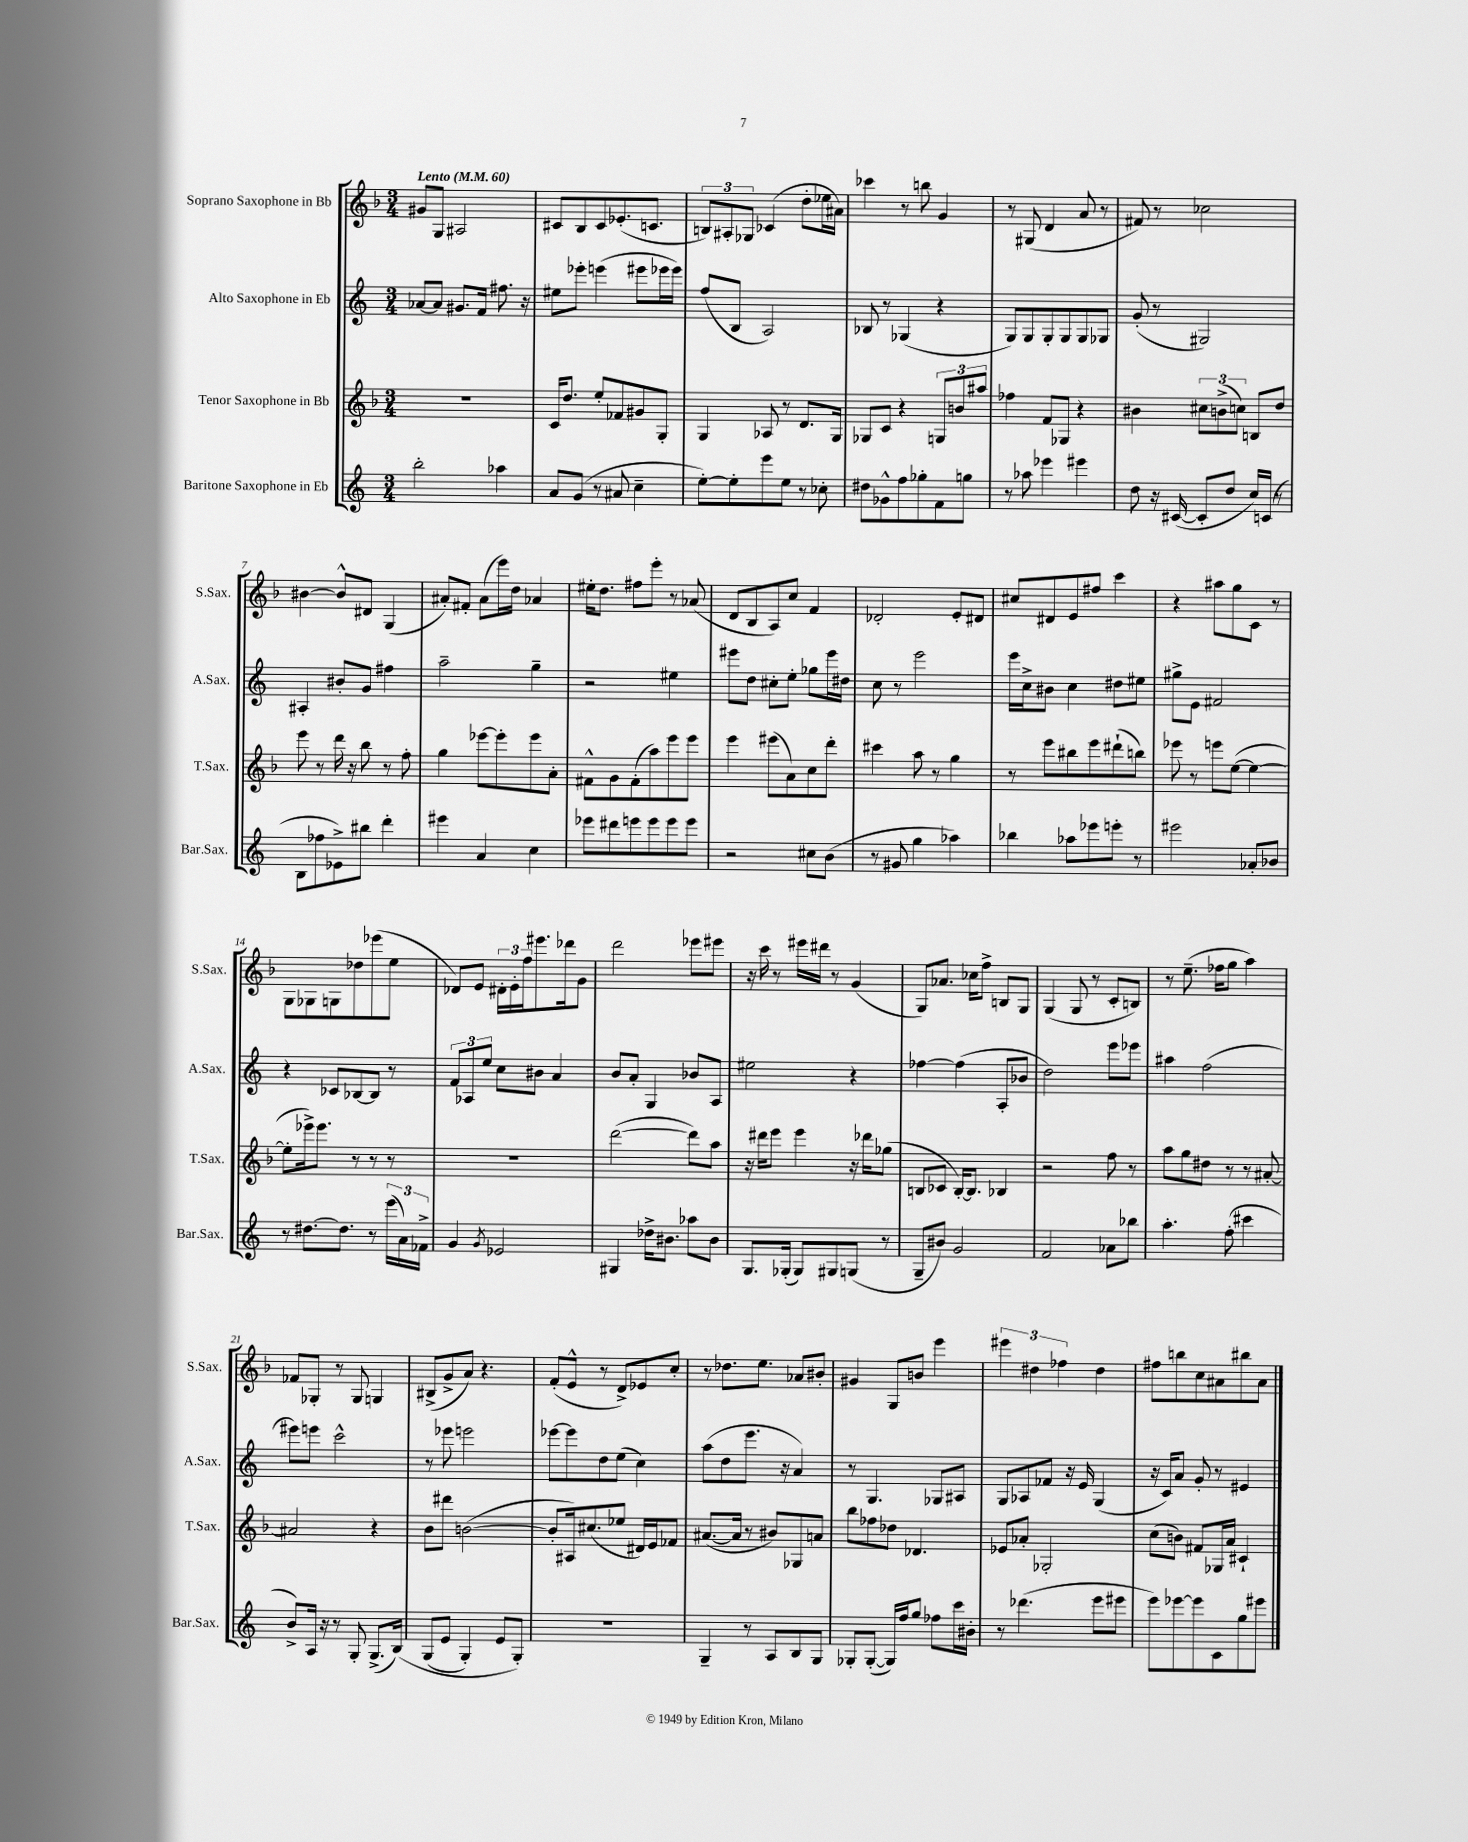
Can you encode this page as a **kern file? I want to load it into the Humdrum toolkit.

**kern	**kern	**kern	**kern
*staff4	*staff3	*staff2	*staff1
*clefG2	*clefG2	*clefG2	*clefG2
*k[]	*k[b-]	*k[]	*k[b-]
*M3/4	*M3/4	*M3/4	*M3/4
*MM60	*MM60	*MM60	*MM60
2bb'\	2.r	[8a-/L	8g#/L
.	.	8a-/]J	8G/J
.	.	8.g#/L	2A#/
.	.	16f/Jk	.
4aa-\	.	8.ff#\	.
.	.	16r	.
=	=	=	=
8a/L	16c/LK	8ee#\L	8c#/L
.	8.dd/J	.	.
(8g/J	.	8eee-'\J	8B-/
8r	8ee'/L	(4eee\	8c#/
8a#/	8f-/	.	(8.e-'/
4cc~\	8g#/	8eee#\L	.
.	.	.	8.c/J
.	8G'/J	16eee-\L	.
.	.	16eee-\JJ)	.
=	=	=	=
[8ee'\L)	4G/	(8ff/L	12B/L)
.	.	.	12A#'/
8ee'\]	.	8B/J	.
.	.	.	12G-/J
8eee\	8A-/	2A/)	(4c-/
8ee\J	8r	.	.
8r	8.d/L	.	8dd'\L
8cc-'\	.	.	16ee-\L
.	16G/Jk	.	16a#\JJ)
=	=	=	=
8dd#\L	8G-/L	8B-/	4ccc-\
8g-^^\	8c/J	8r	.
8ff\	4r	(4G-/	8r
8gg-'\	.	.	8bb\
8f\	12G/L	4r	4g/
.	12b/	.	.
8gg\J	.	.	.
.	12aa#/J	.	.
=	=	=	=
8r	4ff-\	8G/L)	8r
8aa-\	.	8G/	(8G#/
4eee-\	8f/L	8G'/	4d/
.	8G-/J	8G/	.
4eee#\	4r	8G/	8a/
.	.	8G-/J	8r
=	=	=	=
8dd\	4b#\	(8g'/	8f#/)
16r	.	8r	8r
([16c#/	.	.	.
8c#'/]L	12cc#\L	2G#/)	2cc-\
.	(12b^\	.	.
8dd/J	.	.	.
.	12cc\J)	.	.
16cc/LL)	8B/L	.	.
(16c/JJ	.	.	.
8r	8dd/J	.	.
=	=	=	=
8B\L	8eee\	4A#'/	[4b#\
8ff-\	8r	.	.
8e-^\)	16ddd\	8b#'/L	8b#^^/]L
.	16r	.	.
8bb#\J	8bb-\	8g/J	8d#/J
4ddd'\	8r	4ff#\	(4G/
.	8ff'\	.	.
=	=	=	=
4eee#\	4gg\	2aa~\	8a#'/L)
.	.	.	8f#'/J
4a/	[8eee-\L	.	(8a#\L
.	8eee-'\]	.	16eee\L)
.	.	.	16dd\JJ
4cc\	8eee-\	4gg~\	4a-/
.	8a'\J	.	.
=	=	=	=
8eee-\L	8f#^^\L	2r	16ee#'\LK
.	.	.	8.dd\J
8ddd#\	8g\	.	.
8eee\	(8f#'\	.	8ff#\L
8eee\	8aa\)	.	8eee'\J
8eee\	8eee\	4ee#\	8r
8eee\J	8eee\J	.	(8a-/
=	=	=	=
2r	4eee\	8eee#\L	8d/L
.	.	8dd\J	8B-/
.	(8eee#\L	8cc#'\L	8A/)
.	8a\)	8ee'\J	8cc/J
8cc#\L	8cc\	8gg-\L	4f/
(8b\J	8ddd'\J	16eee#\L	.
.	.	16dd#\JJ	.
=	=	=	=
8r	4ccc#\	8cc\	2d-'/
8g#/	.	8r	.
4gg\	8aa\	2eee\	.
.	8r	.	.
4aa-\)	4gg\	.	8e'/L
.	.	.	8d#/J
=	=	=	=
4bb-\	8r	16eee\LL	8cc#/L
.	.	16cc^\J	.
.	8eee\L	8b#\J	8d#/
8aa-\L	8bb#\	4cc\	8e/
8eee-\	8eee\	.	8ff#/J
8eee'\J	(8ddd#`\	8dd#\L	4ccc\
8r	8bb\J)	8ee#\J	.
=	=	=	=
2eee#\	8eee-\	8gg#^\L	4r
.	8r	8e\J	.
.	8eee\L	2f#/	8aa#\L
.	([8ee\J	.	8gg\
8a-'/L	4ee\_	.	8c\J
8b-/J	.	.	8r
=	=	=	=
8r	8ee'\]L	4r	8G\L
[8.dd#\L	16eee-^\k)	.	8G-\
.	8.eee-\J	.	.
.	.	8c-/L	8G\
8.dd#\]J	.	.	.
.	8r	[8B-/	8dd-\
8r	8r	8B-/]J	(8eee-\
(24eee\LL	8r	8r	8ee\J
24a\)	.	.	.
24f-^\JJ	.	.	.
=	=	=	=
4g/	2.r	12f/L	8d-/L)
.	.	12A-/	.
.	.	.	8e/J
.	.	12ee/J	.
8qg/	.	.	.
2e-/	.	8cc\L	24d#'\LL
.	.	.	24e'\
.	.	.	24ff\J
.	.	8b#\J	8.eee#\
.	.	4a/	.
.	.	.	16ddd-\k
.	.	.	8g\J
=	=	=	=
4G#/	([2ddd\	8b/L	2ddd\
.	.	8a'/J	.
16dd-^\LK	.	4G/	.
8.b#\J	.	.	.
8aa-\L	8ddd\]L)	8b-/L	8eee-\L
8b#\J	8aa\J	8A/J	8eee#\J
=	=	=	=
8.G/L	16r	2ee#\	16r
.	16ddd#\LK	.	16ccc\
.	8eee\J	.	8r
(16G-'/Jk	.	.	.
8G-/L)	4eee\	.	16eee#\LL
.	.	.	16ddd#\JJ
8G#/	.	.	8r
(8G/J	16r	4r	(4g/
.	16ddd-\LK	.	.
8r	(8gg-\J	.	.
=	=	=	=
8G~/L	8B/L	[4ff-\	8G/L)
8b#/J)	8c-/J	.	8.a-/J
2g/	[16B'/LK)	(4ff-\]	.
.	8.B/]J	.	16cc-\LK
.	.	.	8ff^\J
.	4B-/	8A'/L	8B/L
.	.	8b-/J	8G/J
=	=	=	=
2f/	2r	2dd\)	(4G/
.	.	.	8G/
.	.	.	8r
8a-\L	8ff\	8eee\L	8c'/L
8bb-\J	8r	8eee-\J	8B/J)
=	=	=	=
4.aa'\	8aa\L	4aa#\	8r
.	8gg\	.	(8.ee~\
.	8dd#\J	(2ff\	.
.	.	.	16ff-\LK
(8ff'\	8r	.	8gg\J
4ccc#\	8r	.	4aa\)
.	[8a#'/	.	.
=	=	=	=
8b^/L)	2a#/]	8eee#\L)	8f-/L
16A/Jk	.	8eee\J	8G-'/J
16r	.	.	.
8r	.	2ccc^^\	8r
8G'/	.	.	8G-/
(8.G^/L	4r	.	4G/
&(16B/Jk)	.	.	.
=	=	=	=
(8G/L	8b-\L	8r	(8B#^/L
8e/J	8ddd#\J	8eee-\	8g^/
4G'/)	([2b\	2eee\	8a/J)
.	.	.	4.r
8e/L	.	.	.
8G'/J&)	.	.	.
=	=	=	=
2.r	8b'/]L	[8eee-\L	(8f'/L
.	16A#/k)	8eee-\]	8e^^/J
.	(8.cc#/	.	.
.	.	8dd\	8r
.	8ee-/J	(8ee\J	8d^/L)
.	16d#/LL)	4cc\)	8e-/
.	16e/J	.	.
.	8f-/J	.	8cc'/J
=	=	=	=
4G~/	([8.a#/L	(8aa\L	8r
.	.	8dd\	8.dd-\L
.	16a#/]Jk	.	.
8r	8r	8.eee\J	.
.	.	.	8.ee\J
8A/L	8b#/L)	.	.
.	.	16r	.
8B/	8G-/	4a/)	8a-/L
8G/J	8a/J	.	8b#'/J
=	=	=	=
8G-'/L	8bb-\L	8r	4g#/
([8G-'/J	8ff-\	4.G/	.
16G-/]LL)	8dd-\J	.	8G/L
16ff/J	.	.	.
8gg/J	4.d-/	.	8b/J
8ff-\L	.	8G-/L	4eee\
16ccc\L	.	8A#/J	.
16b#'\JJ	.	.	.
=	=	=	=
8r	8e-/L	8G/L	6eee#\
(4.ddd-\	8a-'/J	8A-/	.
.	.	.	6dd#\
.	2G-'/	8f-/J	.
.	.	.	6ff-\
.	.	16r	.
.	.	16e/	.
8eee\L	.	(4G/	4dd#\
8eee#\J	.	.	.
=	=	=	=
8eee\L)	(8cc\L	16r	8ff#\L
.	.	16c/LK)	.
[8eee-\	8b\J)	8a/J	8bb\
8eee-\]	8f#/L	8g'/	8cc\
8c\	16G-/L	8r	8a#\
.	16a/JJ	.	.
8gg\	4c#`/	4e#/	8bb#\
8eee#\J	.	.	8a#\J
==	==	==	==
*-	*-	*-	*-
